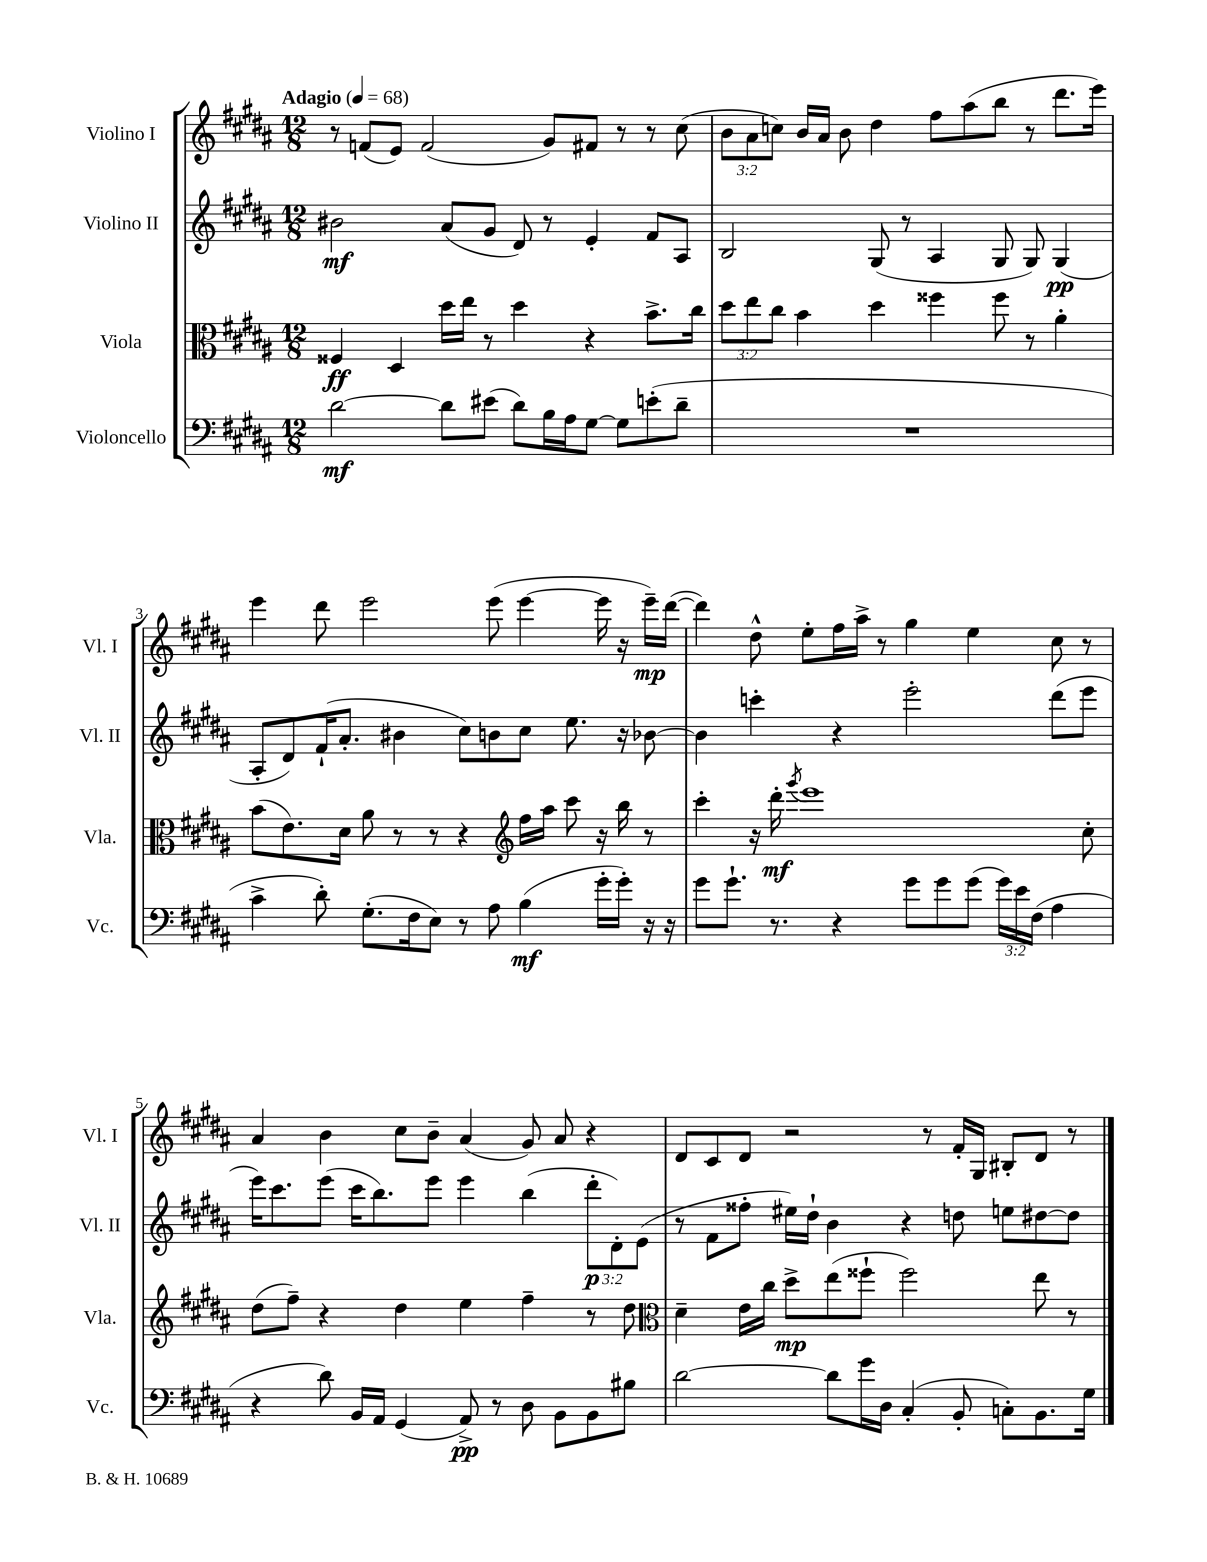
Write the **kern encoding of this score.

**kern	**dynam	**kern	**dynam	**kern	**dynam	**kern	**dynam
*part4	*part4	*part3	*part3	*part2	*part2	*part1	*part1
*staff4	*staff4	*staff3	*staff3	*staff2	*staff2	*staff1	*staff1
*I"Violoncello	*	*I"Viola	*	*I"Violino II	*	*I"Violino I	*
*I'Vc.	*	*I'Vla.	*	*I'Vl. II	*	*I'Vl. I	*
*clefF4	*	*clefC3	*	*clefG2	*	*clefG2	*
*k[f#c#g#d#a#]	*	*k[f#c#g#d#a#]	*	*k[f#c#g#d#a#]	*	*k[f#c#g#d#a#]	*
*M12/8	*	*M12/8	*	*M12/8	*	*M12/8	*
*MM68	*	*MM68	*	*MM68	*	*MM68	*
=1	=1	=1	=1	=1	=1	=1	=1
!	!	!	!	!	!	!LO:TX:a:B:t=Adagio	!
[2d#\	mf	4F##X/	ff	2b#X\	mf	8r	.
.	.	.	.	.	.	(8fn/L	.
.	.	4D#/	.	.	.	8e/J)	.
.	.	.	.	.	.	(2f/	.
8d#\L]	.	16dd#\LL	.	(8a#/L	.	.	.
.	.	16ee\JJ	.	.	.	.	.
(8e#X\J	.	8r	.	8g#/J	.	.	.
8d#\L)	.	4dd#\	.	8d#/)	.	.	.
16B\L	.	.	.	8r	.	8g#/L)	.
16A#\J	.	.	.	.	.	.	.
[8G#\J	.	4r	.	4e'/	.	8f#X/J	.
8G#\L]	.	.	.	.	.	8r	.
(8en'\	.	8.b^\L	.	8f#/L	.	8r	.
8d#~\J	.	.	.	8A#/J	.	(8cc#\	.
.	.	16cc#\Jk	.	.	.	.	.
=2	=2	=2	=2	=2	=2	=2	=2
1.r	.	12dd#\L	.	2B/	.	12b\L	.
.	.	12ee\	.	.	.	12a#\	.
.	.	12cc#\J	.	.	.	12ccn\J)	.
.	.	4b\	.	.	.	16b/LL	.
.	.	.	.	.	.	16a#/JJ	.
.	.	.	.	.	.	8b\	.
.	.	4dd#\	.	(8G#/	.	4dd#\	.
.	.	.	.	8r	.	.	.
.	.	4ff##X\	.	4A#/	.	8ff#\L	.
.	.	.	.	.	.	(8aa#\	.
.	.	8ff##\	.	8G#/	.	8bb\J	.
.	.	8r	.	8G#/)	.	8r	.
.	.	4a#'\	.	(4G#/	pp	8.ddd#\L	.
.	.	.	.	.	.	16eee\Jk)	.
!!LO:LB:g=z
=3	=3	=3	=3	=3	=3	=3	=3
4c#^\	.	(8b\L	.	8A#'/L	.	4eee\	.
.	.	8.e\)	.	8d#/)	.	.	.
8d#'\)	.	.	.	(16f#`/K	.	8ddd#\	.
.	.	16d#\Jk	.	8.a#'/J	.	.	.
(8.G#'\L	.	8a#\	.	.	.	2eee\	.
.	.	8r	.	4b#X\	.	.	.
16F#\k	.	.	.	.	.	.	.
8E\J)	.	8r	.	.	.	.	.
8r	.	4r	.	8cc#\L)	.	.	.
8A#\	.	.	.	8bn\	.	(8eee\	.
*	*	*clefG2	*	*	*	*	*
(4B\	mf	16ff#\LL	.	8cc#\J	.	[4eee\	.
.	.	16aa#\JJ	.	.	.	.	.
.	.	8ccc#\	.	8.ee\	.	.	.
16g#'\LL	.	16r	.	.	.	16eee\]	.
16g#'\JJ)	.	16bb\	.	16r	.	16r	.
16r	.	8r	.	[8b-X\	.	16eee~\LL)	mp
16r	.	.	.	.	.	([16ddd#\JJ	.
=4	=4	=4	=4	=4	=4	=4	=4
8g#\L	.	4ccc#'\	.	4b-\]	.	4ddd#\])	.
8.g#`\J	.	.	.	.	.	.	.
.	.	16r	.	4cccn'\	.	8dd#^^\	.
8.r	.	16ddd#'\	mf	.	.	.	.
.	.	8qggg#/	.	.	.	.	.
.	.	1eee	.	.	.	8ee'\L	.
4r	.	.	.	4r	.	16ff#\L	.
.	.	.	.	.	.	16aa#^\JJ	.
.	.	.	.	.	.	8r	.
8g#\L	.	.	.	2eee'\	.	4gg#\	.
8g#\	.	.	.	.	.	.	.
(8g#\J	.	.	.	.	.	4ee\	.
24g#\LL)	.	.	.	.	.	.	.
24e\	.	.	.	.	.	.	.
(24F#\JJ	.	.	.	.	.	.	.
4A#\	.	.	.	(8ddd#\L	.	8cc#\	.
.	.	8cc#'\	.	8eee\J	.	8r	.
!!LO:LB:g=z
=5	=5	=5	=5	=5	=5	=5	=5
4r	.	(8dd#\L	.	16eee\KL)	.	4a#/	.
.	.	.	.	8.ccc#\	.	.	.
.	.	8ff#~\J)	.	.	.	.	.
8d#\)	.	4r	.	(8eee\J	.	4b\	.
16BB/LL	.	.	.	16ccc#\KL	.	.	.
16AA#/JJ	.	.	.	8.bb\)	.	.	.
(4GG#/	.	4dd#\	.	.	.	8cc#\L	.
.	.	.	.	8eee\J	.	8b~\J	.
8AA#^/)	pp	4ee\	.	4eee\	.	(4a#/	.
8r	.	.	.	.	.	.	.
8D#\	.	4ff#~\	.	(4bb\	.	8g#/)	.
8BB\L	.	.	.	.	.	8a#/	.
8BB\	.	8r	.	12ddd#'\L	p	4r	.
.	.	.	.	12d#'\)	.	.	.
8B#X\J	.	8dd#\	.	.	.	.	.
.	.	.	.	(12e\J	.	.	.
=6	=6	=6	=6	=6	=6	=6	=6
*	*	*clefC3	*	*	*	*	*
[2d#\	.	4d#~\	.	8r	.	8d#/L	.
.	.	.	.	8f#\L	.	8c#/	.
.	.	16e\LL	.	8ff##X'\J	.	8d#/J	.
.	.	16cc#\JJ	.	.	.	.	.
.	.	8dd#^\L	mp	16ee#X\LL)	.	2r	.
.	.	.	.	16dd#`\JJ	.	.	.
8d#\L]	.	(8ee\	.	4b\	.	.	.
16g#\L	.	8ff##X`\J	.	.	.	.	.
16D#\JJ	.	.	.	.	.	.	.
(4C#'/	.	2ff##\)	.	4r	.	.	.
.	.	.	.	.	.	8r	.
8BB'/	.	.	.	8ddn\	.	16f#'/LL	.
.	.	.	.	.	.	16G#/JJ	.
8Cn'\L)	.	.	.	8een\L	.	8B#X'/L	.
8.BB\	.	8ee\	.	[8dd#X\	.	8d#/J	.
.	.	8r	.	8dd#\J]	.	8r	.
16G#\Jk	.	.	.	.	.	.	.
==	==	==	==	==	==	==	==
*-	*-	*-	*-	*-	*-	*-	*-
